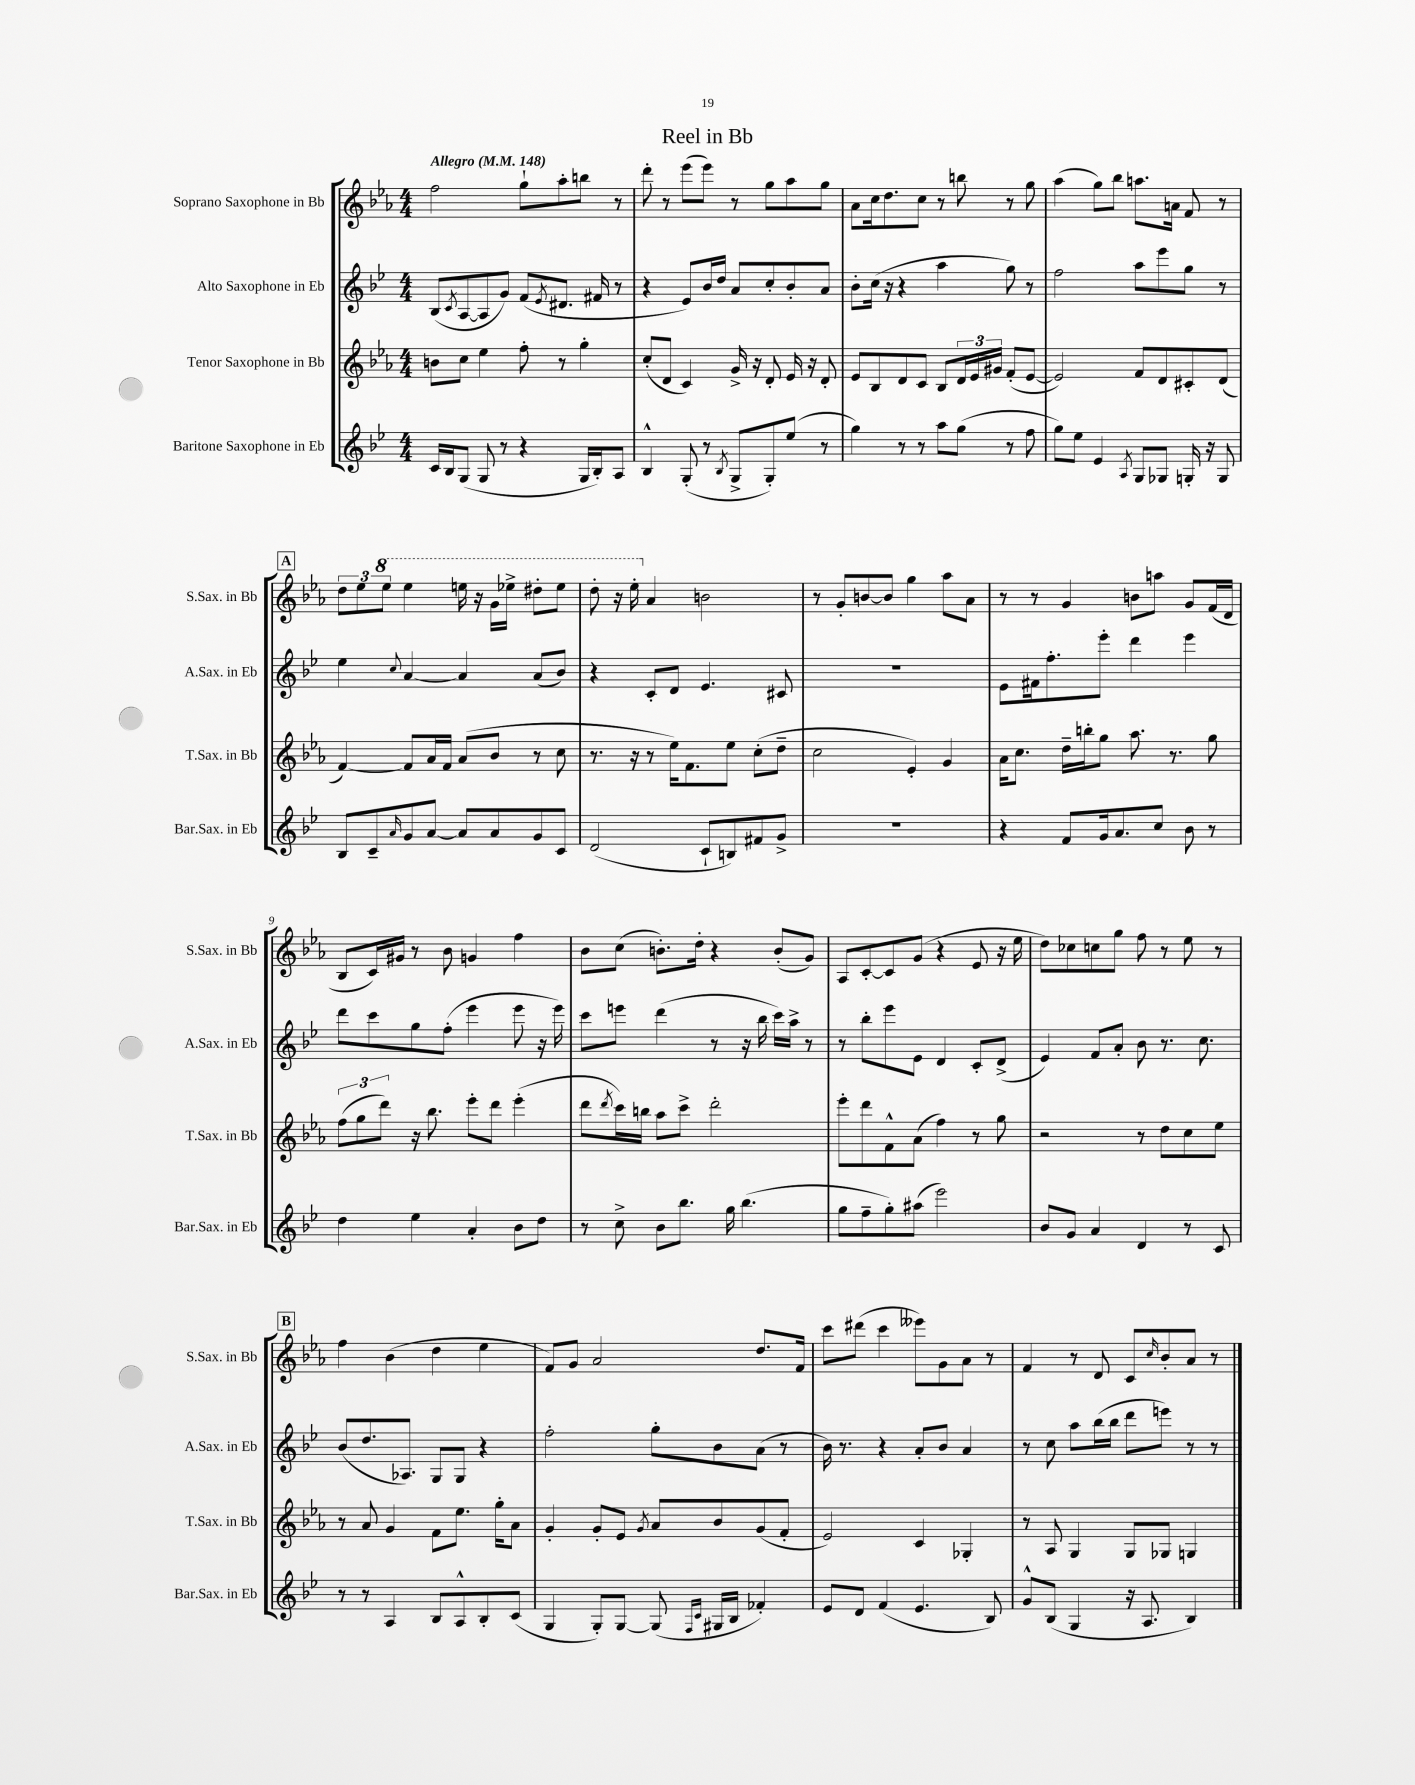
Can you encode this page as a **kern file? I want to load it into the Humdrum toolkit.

**kern	**kern	**kern	**kern
*staff4	*staff3	*staff2	*staff1
*clefG2	*clefG2	*clefG2	*clefG2
*k[b-e-]	*k[b-e-a-]	*k[b-e-]	*k[b-e-a-]
*M4/4	*M4/4	*M4/4	*M4/4
*MM148	*MM148	*MM148	*MM148
16c	8b	(8B-	2ff
16B-	.	.	.
.	.	8qc	.
(8G	8cc	[8A	.
8G	4ee-	8A]	.
8r	.	8g)	.
4r	8ff'	(8f	8gg`
.	.	8qe-	.
.	8r	8.d#	8aa-'
16G	4gg'	.	8bb
16B-')	.	16f#	.
8A	.	8r	8r
=	=	=	=
4B-^^	(8cc'	4r	8ddd'
.	8d	.	8r
(8G'	4c)	8e-)	(8eee-
8r	.	16b-	8eee-)
.	.	16dd	.
8qB-	.	.	.
8G^	16g^	8a	8r
.	16r	.	.
8G')	8d'	8cc'	8gg
(8ee-	16e-	8b-'	8aa-
.	16r	.	.
8r	8d'	8a	8gg
=	=	=	=
4gg)	8e-	8b-'	8a-
.	8B-	(16cc	16cc
.	.	16r	8.dd
8r	8d	4r	.
8r	8c	.	8cc
8aa	8B-	4aa	8r
(8gg	24d	.	8bb
.	24e-	.	.
.	24g#	.	.
8r	(8f'	8gg)	8r
8ff	[8e-	8r	8gg
=	=	=	=
8gg)	2e-])	2ff	(4aa-
8ee-	.	.	.
4e-	.	.	8gg)
.	.	.	8bb-
8qA	.	.	.
8G	8f	8aa	8.aa
8G-	8d	8eee-	.
.	.	.	16a
16G'	8c#'	8gg	8f
16r	.	.	.
8G	(8d	8r	8r
=	=	=	=
8B-	[4f)	4ee-	12dd
.	.	.	12ee-
8c~	.	.	.
.	.	.	12eee-
16qqa	.	8qqcc	.
8g	8f]	[4a	4eee-
[8a	16a-	.	.
.	16f	.	.
8a]	(8a-	4a]	16eee
.	.	.	16r
8a	8b-	.	16gg
.	.	.	16eee-^
8g	8r	(8a	8ddd#'
8c	8cc	8b-)	8eee-
=	=	=	=
(2d	8.r	4r	8ddd'
.	.	.	16r
.	16r	.	16eee-'
.	8r	8c'	4a-
.	16ee-)	8d	.
.	8.f	.	.
8c`	.	4.e-	2b
8B)	8ee-	.	.
8f#	(8cc'	.	.
8g^	8dd~	8c#	.
=	=	=	=
1r	2cc	1r	8r
.	.	.	8g'
.	.	.	[8b
.	.	.	8b]
.	4e-')	.	4gg
.	4g	.	8aa-
.	.	.	8a-
=	=	=	=
4r	16a-	8e-	8r
.	8.cc	.	.
.	.	16f#	8r
.	.	8.ff'	.
8f	16dd~	.	4g
.	16bb'	.	.
16g	8gg	8eee-'	.
8.a	.	.	.
.	8.aa-	4ddd	8b
8cc	.	.	8aa
.	8.r	.	.
8b-	.	4eee-	8g
8r	8gg	.	(16f
.	.	.	16d
=	=	=	=
4dd	(12ff	8ddd	8B-
.	12gg	.	.
.	.	8ccc	16c)
.	12ddd)	.	.
.	.	.	16g#
4ee-	16r	8gg	8r
.	8.bb-	.	.
.	.	(8ff'	8b-
4a'	8eee-'	4eee-	4g
.	8ddd	.	.
8b-	(4eee-'	8eee-	4ff
8dd	.	16r	.
.	.	16eee-)	.
=	=	=	=
8r	8ddd	8ccc	8b-
.	8qddd	.	.
8cc^	16ccc)	8eee	(8cc
.	16bb	.	.
8b-	8aa-	(4ddd	8.b')
8.bb-	8ccc^	.	.
.	.	.	16dd'
.	2ddd'	8r	4r
16gg	.	.	.
(4.bb-	.	16r	.
.	.	16bb-	.
.	.	16ccc)	(8b'
.	.	16aa^	.
.	.	8r	8g)
=	=	=	=
8gg	8eee-'	8r	8A-
8ff~	8ddd	8bb-'	[8c'
8gg')	8f^^	8eee-	8c]
(8aa#	(8a-	8e-	(8g
2eee-)	4ff)	4d	4r
.	8r	8c'	8e-
.	8gg	(8d^	16r
.	.	.	16ee-
=	=	=	=
8b-	2r	4e-)	8dd)
8g	.	.	8cc-
4a	.	8f	8cc
.	.	8a'	8gg
4d	8r	8b-	8ff
.	8dd	8.r	8r
8r	8cc	.	8ee-
.	.	8.cc	.
8c	8ee-	.	8r
=	=	=	=
8r	8r	(8b-	4ff
8r	8a-	8.dd	.
4A	4g	.	(4b-
.	.	8.A-)	.
8B-	8f	8G	4dd
8A^^	8.ee-	8G	.
8B-'	.	4r	4ee-
.	16gg'	.	.
(8c	8a-	.	.
=	=	=	=
4G	4g'	2ff'	8f)
.	.	.	8g
8G')	8g'	.	2a-
[8G	8e-	.	.
.	8qg	.	.
(8G]	8a-	8gg'	.
16qqF	.	.	.
16qqc	.	.	.
16G#	8b-	8b-	.
16B-	.	.	.
4f-')	(8g	(8a	8.dd
.	8f'	8r	.
.	.	.	16f
=	=	=	=
8e-	2e-)	16b-)	8ccc
.	.	8.r	.
8d	.	.	(8ddd#
(4f	.	4r	4ccc
4.e-	4c	8a'	8eee--)
.	.	8b-	8g
.	4G-'	4a	8a-
8B-)	.	.	8r
=	=	=	=
8g^^	8r	8r	4f
(8B-	8A-	8cc	.
4G	4G	8aa	8r
.	.	(16bb-	8d
.	.	16bb-	.
16r	8G	8ddd	8c
8.A	.	.	.
.	.	.	16qqcc
.	8G-	8eee)	8b-'
4B-)	4G	8r	8a-
.	.	8r	8r
==	==	==	==
*-	*-	*-	*-
